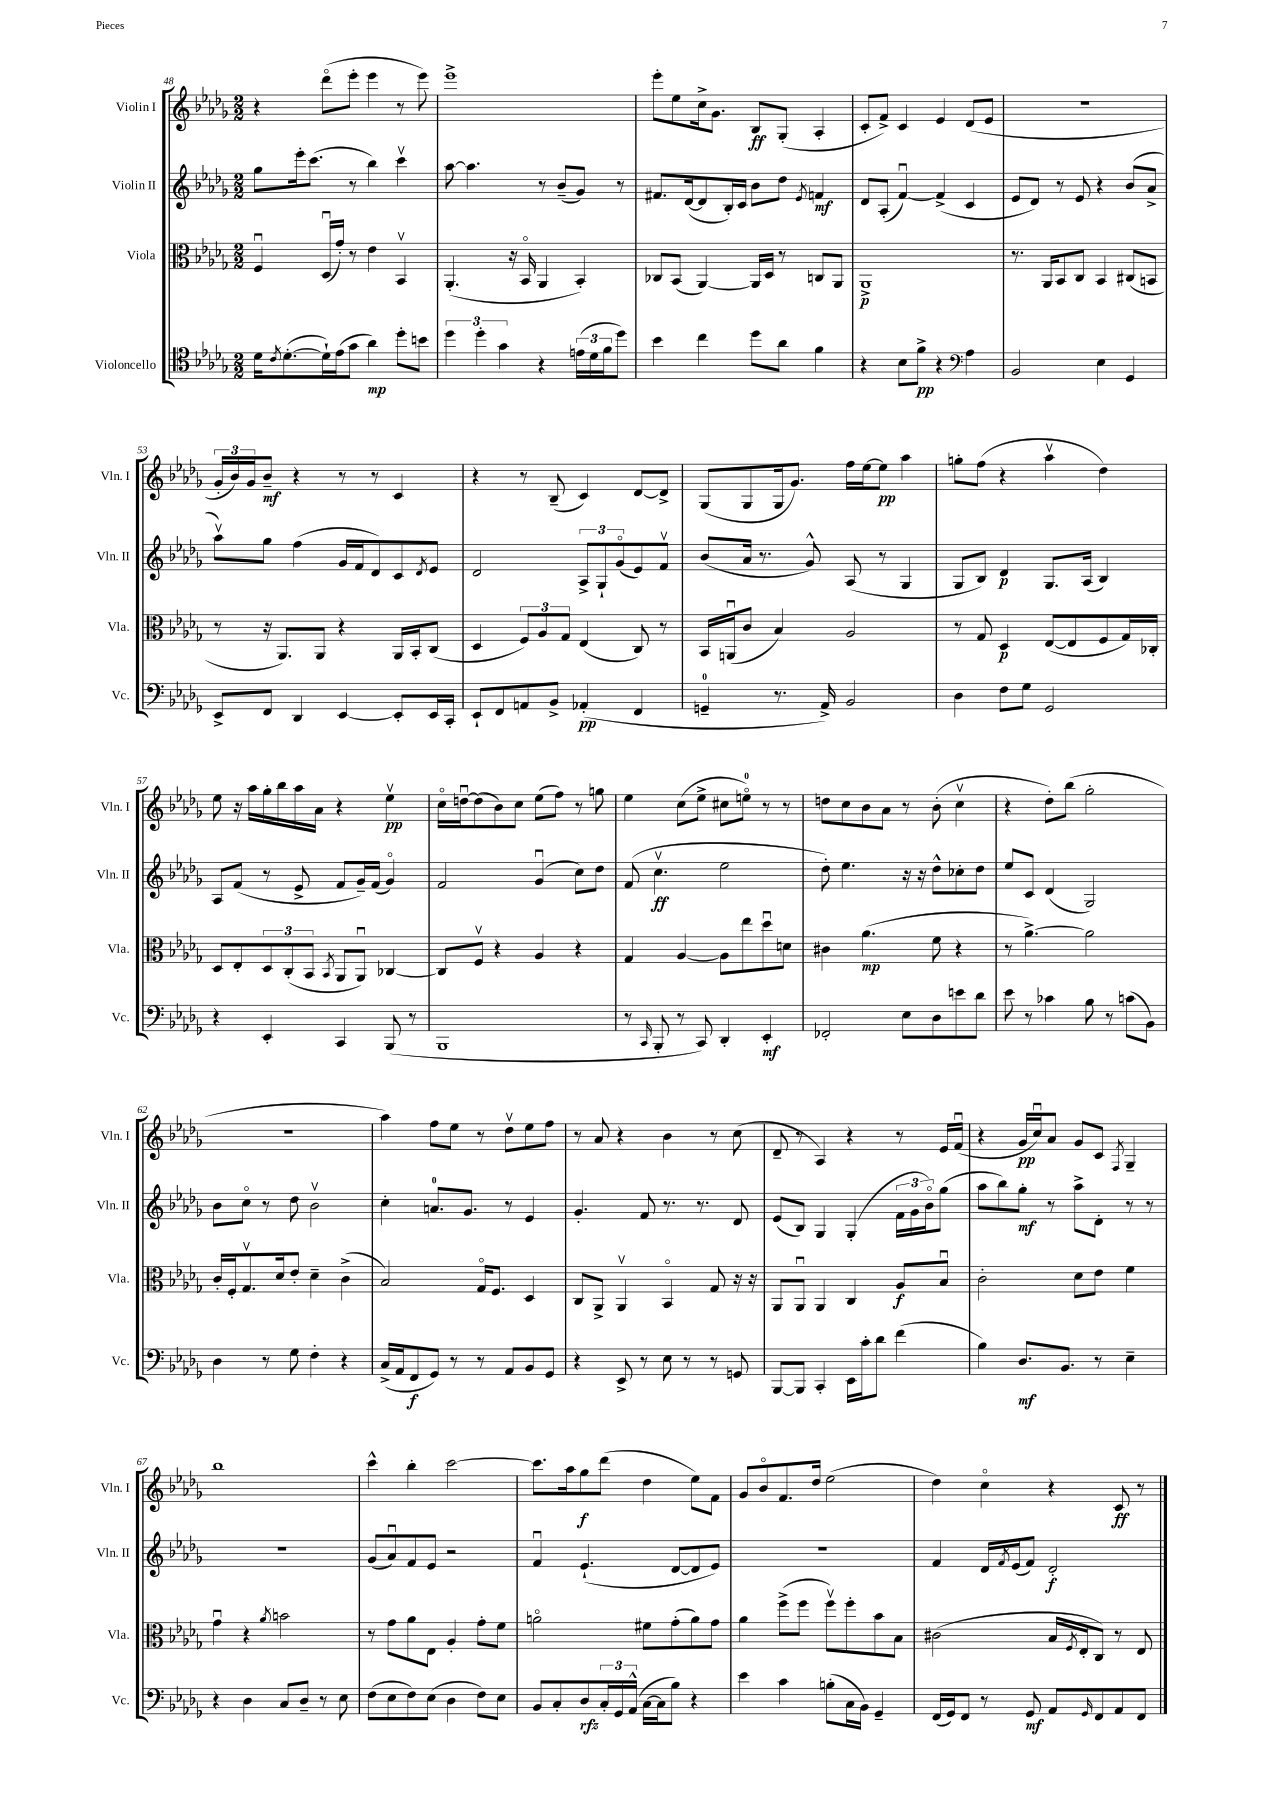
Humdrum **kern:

**kern	**dynam	**kern	**dynam	**kern	**dynam	**kern	**dynam
*part4	*part4	*part3	*part3	*part2	*part2	*part1	*part1
*staff4	*staff4	*staff3	*staff3	*staff2	*staff2	*staff1	*staff1
*I"Violoncello	*	*I"Viola	*	*I"Violin II	*	*I"Violin I	*
*I'Vc.	*	*I'Vla.	*	*I'Vln. II	*	*I'Vln. I	*
*clefC4	*	*clefC3	*	*clefG2	*	*clefG2	*
*k[b-e-a-d-g-]	*	*k[b-e-a-d-g-]	*	*k[b-e-a-d-g-]	*	*k[b-e-a-d-g-]	*
*M2/2	*	*M2/2	*	*M2/2	*	*M2/2	*
=48	=48	=48	=48	=48	=48	=48	=48
16d-\KL	.	4Fu/	.	8gg-\L	.	4r	.
8qc/	.	.	.	.	.	.	.
([8.d-'\	.	.	.	.	.	.	.
.	.	.	.	16eee-'\k	.	.	.
.	.	.	.	(8.ccc\J	.	.	.
16d-`\L])	.	(16D-u/LL	.	.	.	(8ddd-\L	.
(16e-\J	.	16g-'/JJ)	.	.	.	.	.
8g-\J	.	8r	.	8r	.	8eee-'\J	.
4a-\)	mp	4e-\	.	4bb-\)	.	4eee-\	.
8dd-'\L	.	4BB-v/	.	4cccv\	.	8r	.
8bn\J	.	.	.	.	.	8eee-\)	.
=49	=49	=49	=49	=49	=49	=49	=49
6dd-\	.	(4.AA-'/	.	[8aa-\	.	1eee-^	.
.	.	.	.	4.aa-\]	.	.	.
6dd-'\	.	.	.	.	.	.	.
6g-\	.	.	.	.	.	.	.
.	.	16r	.	.	.	.	.
.	.	16BB-/	.	.	.	.	.
4r	.	4AA-/	.	8r	.	.	.
.	.	.	.	(8b-~/L	.	.	.
(24en\LL	.	4BB-'/)	.	8g-/J)	.	.	.
24d-\	.	.	.	.	.	.	.
24f\J	.	.	.	.	.	.	.
8dd-\J)	.	.	.	8r	.	.	.
=50	=50	=50	=50	=50	=50	=50	=50
4b-\	.	8C-X/L	.	8.f#X/L	.	8eee-'\L	.
.	.	(8BB-/J	.	.	.	8ee-\	.
.	.	.	.	([16d-/k	.	.	.
4cc\	.	[4AA-/)	.	8d-/]	.	16cc^\k	.
.	.	.	.	.	.	8.g-\J	.
.	.	.	.	16B-'/L)	.	.	.
.	.	.	.	16c/JJ	.	.	.
8dd-\L	.	16AA-/LL]	.	8b-\L	.	8B-/L	ff
.	.	16D-/JJ	.	.	.	.	.
8a-\J	.	8r	.	8dd-\J	.	(8G-'/J	.
.	.	.	.	8qe-/	.	.	.
4f\	.	8Cn/L	.	4fn/	mf	4A-'/	.
.	.	8AA-/J	.	.	.	.	.
=51	=51	=51	=51	=51	=51	=51	=51
4r	.	1AA-^	p	8d-/L	.	8c'/L	.
.	.	.	.	(8A-'/J	.	8f^/J)	.
8B-\L	.	.	.	[4fu/)	.	4c/	.
8f^\J	pp	.	.	.	.	.	.
4r	.	.	.	(4f^/]	.	4e-/	.
*clefF4	*	*	*	*	*	*	*
4A-\	.	.	.	4c/	.	(8d-/L	.
.	.	.	.	.	.	8e-/J	.
=52	=52	=52	=52	=52	=52	=52	=52
2BB-/	.	8.r	.	8e-/L	.	1r	.
.	.	.	.	8d-/J)	.	.	.
.	.	16AA-/KL	.	.	.	.	.
.	.	8BB-/	.	8r	.	.	.
.	.	8C/J	.	8e-/	.	.	.
4E-\	.	4BB-/	.	4r	.	.	.
4GG-/	.	(8C#X/L	.	(8b-/L	.	.	.
.	.	8BBn/J	.	8a-^/J	.	.	.
!!LO:LB:g=z
=53	=53	=53	=53	=53	=53	=53	=53
8EE-^/L	.	8r	.	8aa-v\L)	.	24g-'/LL	.
.	.	.	.	.	.	24b-/)	.
.	.	.	.	.	.	24g-/J	.
8FF/J	.	16r	.	8gg-\J	.	8b-~/J	mf
.	.	8.AA-/L)	.	.	.	.	.
4DD-/	.	.	.	(4ff\	.	4r	.
.	.	8AA-/J	.	.	.	.	.
[4EE-/	.	4r	.	16g-/LL	.	8r	.
.	.	.	.	16f/J	.	.	.
.	.	.	.	8d-/)	.	8r	.
8EE-'/L]	.	16AA-/LL	.	8c/	.	4c/	.
.	.	16BB-'/J	.	.	.	.	.
.	.	.	.	8qd-/	.	.	.
16EE-/L	.	(8C/J	.	8e-/J	.	.	.
16CC'/JJ	.	.	.	.	.	.	.
=54	=54	=54	=54	=54	=54	=54	=54
8EE-`/L	.	4D-/	.	2d-/	.	4r	.
8FF/	.	.	.	.	.	.	.
8AAn/	.	12F/L)	.	.	.	8r	.
.	.	12A-/	.	.	.	.	.
8BB-^/J	.	.	.	.	.	(8B-~/	.
.	.	12G-/J	.	.	.	.	.
(4AA-X'/	pp	(4E-/	.	12A-^/L	.	4c/)	.
.	.	.	.	12G-`/	.	.	.
.	.	.	.	(12g-/	.	.	.
4FF/	.	8C/)	.	8e-/)	.	[8d-/L	.
.	.	8r	.	8fv/J	.	8d-^/J]	.
=55	=55	=55	=55	=55	=55	=55	=55
4GGn~/	.	16BB-/LL	.	(8b-/L	.	(8G-/L	.
.	.	(16AAnu/J	.	.	.	.	.
.	.	8c/J	.	16a-/Jk	.	8G-/	.
.	.	.	.	8.r	.	.	.
8.r	.	4B-/)	.	.	.	16G-/k	.
.	.	.	.	.	.	8.g-/J)	.
.	.	.	.	8g-^^/)	.	.	.
16AA-^/)	.	.	.	.	.	.	.
2BB-/	.	2A-/	.	(8A-/	.	16ff\LL	.
.	.	.	.	.	.	[16ee-\J	.
.	.	.	.	8r	.	8ee-\J]	pp
.	.	.	.	4G-/	.	4aa-\	.
=56	=56	=56	=56	=56	=56	=56	=56
4D-\	.	8r	.	8G-/L	.	8ggn'\L	.
.	.	8G-/	.	8B-/J)	.	(8ff\J	.
8F\L	.	4D-/	p	4d-/	p	4r	.
8G-\J	.	.	.	.	.	.	.
2GG-/	.	([8E-/L	.	8.G-/L	.	4aa-v\	.
.	.	8E-/]	.	.	.	.	.
.	.	.	.	(16A-/Jk	.	.	.
.	.	8F/	.	4B-/)	.	4dd-\)	.
.	.	16G-/L)	.	.	.	.	.
.	.	16C-X'/JJ	.	.	.	.	.
!!LO:LB:g=z
=57	=57	=57	=57	=57	=57	=57	=57
4r	.	8D-/L	.	8A-/L	.	8ee-\	.
.	.	8E-'/	.	(8f/J	.	16r	.
.	.	.	.	.	.	16aa-\LL	.
4EE-'/	.	12D-/	.	8r	.	16gg-'\	.
.	.	.	.	.	.	16bb-\	.
.	.	(12C'/	.	.	.	.	.
.	.	.	.	8e-^/	.	16aa-\	.
.	.	12BB-/J	.	.	.	.	.
.	.	.	.	.	.	16a-\JJ	.
.	.	8qBB-/	.	.	.	.	.
4CC/	.	8AA-/L	.	8f/L	.	4r	.
.	.	8AA-u/J)	.	16g-~/L)	.	.	.
.	.	.	.	(16f/JJ	.	.	.
(8BBB-/	.	[4C-X/	.	4g-/)	.	4ee-v\	pp
8r	.	.	.	.	.	.	.
=58	=58	=58	=58	=58	=58	=58	=58
1BBB-	.	8C-/L]	.	2f/	.	16cc\LL	.
.	.	.	.	.	.	[16ddnu\J	.
.	.	8Fv/J	.	.	.	(8dd\]	.
.	.	4r	.	.	.	8b-\)	.
.	.	.	.	.	.	8cc\J	.
.	.	4A-/	.	(4g-u/	.	(8ee-\L	.
.	.	.	.	.	.	8ff\J)	.
.	.	4r	.	8cc\L)	.	8r	.
.	.	.	.	8dd-\J	.	8ggn\	.
=59	=59	=59	=59	=59	=59	=59	=59
8r	.	4G-/	.	(8f/	.	4ee-\	.
16qqCC/	.	.	.	.	.	.	.
8BBB-'/	.	.	.	4.ccv\	ff	.	.
8r	.	[4A-/	.	.	.	(8cc\L	.
8CC/)	.	.	.	.	.	8ee-^\J	.
4DD-'/	.	8A-\L]	.	2ee-\	.	8cc#X\L	.
.	.	8ee-\	.	.	.	8een\J)	.
4EE-'/	mf	8dd-u\	.	.	.	8r	.
.	.	8dn\J	.	.	.	8r	.
=60	=60	=60	=60	=60	=60	=60	=60
2FF-X'/	.	4c#X\	.	8dd-'\)	.	8ddn\L	.
.	.	.	.	4.ee-\	.	8cc\	.
.	.	(4.a-\	mp	.	.	8b-\	.
.	.	.	.	.	.	8a-\J	.
8E-\L	.	.	.	16r	.	8r	.
.	.	.	.	16r	.	.	.
8D-\	.	8f\	.	8dd-^^\L	.	(8b-'\	.
8en\	.	4r	.	8cc-X'\	.	4ccv\	.
8d-\J	.	.	.	8dd-\J	.	.	.
=61	=61	=61	=61	=61	=61	=61	=61
8e-\	.	8r	.	8ee-/L	.	4r	.
8r	.	[4.a-^\)	.	8c/J	.	.	.
4c-X\	.	.	.	(4d-/	.	8dd-'\L)	.
.	.	.	.	.	.	(8bb-\J	.
8B-\	.	2a-\]	.	2G-/)	.	2gg-'\	.
8r	.	.	.	.	.	.	.
(8cn\L	.	.	.	.	.	.	.
8BB-\J)	.	.	.	.	.	.	.
!!LO:LB:g=z
=62	=62	=62	=62	=62	=62	=62	=62
4D-\	.	16c'/LL	.	8b-\L	.	1r	.
.	.	16F'/J	.	.	.	.	.
.	.	8.G-v/	.	8cc\J	.	.	.
8r	.	.	.	8r	.	.	.
.	.	16d-/k	.	.	.	.	.
8G-\	.	8e-'/J	.	8dd-\	.	.	.
4F'\	.	4d-~\	.	2b-v\	.	.	.
4r	.	(4c^\	.	.	.	.	.
=63	=63	=63	=63	=63	=63	=63	=63
(16C^/LL	.	2B-/)	.	4cc'\	.	4aa-\)	.
16AA-/J	.	.	.	.	.	.	.
8FF/	f	.	.	.	.	.	.
8GG-/J)	.	.	.	8.an/L	.	8ff\L	.
8r	.	.	.	.	.	8ee-\J	.
.	.	.	.	8.g-/J	.	.	.
8r	.	16G-/KL	.	.	.	8r	.
.	.	8.F/J	.	.	.	.	.
8AA-/L	.	.	.	8r	.	8dd-v\L	.
8BB-/	.	4D-/	.	4e-/	.	8ee-\	.
8GG-/J	.	.	.	.	.	8ff\J	.
=64	=64	=64	=64	=64	=64	=64	=64
4r	.	8C/L	.	4.g-'/	.	8r	.
.	.	8AA-^/J	.	.	.	8a-/	.
8EE-^/	.	4AA-v/	.	.	.	4r	.
8r	.	.	.	8f/	.	.	.
8E-\	.	4BB-/	.	8.r	.	4b-\	.
8r	.	.	.	.	.	.	.
.	.	.	.	8.r	.	.	.
8r	.	8G-/	.	.	.	8r	.
8GGn/	.	16r	.	8d-/	.	(8cc\	.
.	.	16r	.	.	.	.	.
=65	=65	=65	=65	=65	=65	=65	=65
[8BBB-/L	.	8AA-/L	.	(8e-/L	.	8d-~/	.
8BBB-/J]	.	8AA-u/J	.	8B-/J)	.	8r	.
4CC'/	.	4AA-/	.	4G-/	.	4A-/)	.
16EE-\LL	.	4C/	.	(4G-'/	.	4r	.
16c'\J	.	.	.	.	.	.	.
8d-\J	.	.	.	.	.	.	.
(4f\	.	8A-/L	f	24f\LL	.	8r	.
.	.	.	.	24g-\	.	.	.
.	.	.	.	24b-\J)	.	.	.
.	.	8B-u/J	.	(8gg-\J	.	16e-/LL	.
.	.	.	.	.	.	(16fu/JJ	.
=66	=66	=66	=66	=66	=66	=66	=66
4B-\)	.	2c'\	.	8aa-\L	.	4r	.
.	.	.	.	8bb-\)	.	.	.
8.D-/L	mf	.	.	8gg-'\J	mf	16g-/LL	pp
.	.	.	.	.	.	16ccu/J)	.
.	.	.	.	8r	.	8a-/J	.
8.BB-/J	.	.	.	.	.	.	.
.	.	8d-\L	.	8aa-^\L	.	8g-/L	.
8r	.	8e-\J	.	8d-'\J	.	8c/J	.
.	.	.	.	.	.	8qF/	.
4E-~\	.	4f\	.	8r	.	4G-~/	.
.	.	.	.	8r	.	.	.
!!LO:LB:g=z
=67	=67	=67	=67	=67	=67	=67	=67
4r	.	4g-u\	.	1r	.	1bb-	.
4D-\	.	4r	.	.	.	.	.
.	.	8qa-/	.	.	.	.	.
8C/L	.	2bn\	.	.	.	.	.
8D-~/J	.	.	.	.	.	.	.
8r	.	.	.	.	.	.	.
8E-\	.	.	.	.	.	.	.
=68	=68	=68	=68	=68	=68	=68	=68
(8F\L	.	8r	.	(8g-/L	.	4ccc^^\	.
8E-\	.	8g-\L	.	8a-u/)	.	.	.
8F\)	.	8a-\	.	8f/	.	4bb-'\	.
(8E-\J	.	8E-\J	.	8e-/J	.	.	.
4D-\	.	4A-'/	.	2r	.	[2ccc\	.
8F\L)	.	8g-'\L	.	.	.	.	.
8E-\J	.	8f\J	.	.	.	.	.
=69	=69	=69	=69	=69	=69	=69	=69
8BB-/L	.	2an\	.	4fu/	.	8.ccc\L]	.
8C'/	.	.	.	.	.	.	.
.	.	.	.	.	.	16aa-\k	.
8D-/	rfz	.	.	(4.e-`/	.	8gg-\	f
24C'/L	.	.	.	.	.	(8ddd-\J	.
24GG-/	.	.	.	.	.	.	.
(24AA-^^/JJ	.	.	.	.	.	.	.
[16C\LL	.	8f#X\L	.	.	.	4dd-\	.
16C\J]	.	.	.	.	.	.	.
8B-\J)	.	(8g-'\	.	[8d-/L	.	.	.
4r	.	8a\)	.	8d-/]	.	8ee-\L)	.
.	.	8g-\J	.	8e-/J)	.	8f\J	.
=70	=70	=70	=70	=70	=70	=70	=70
4e-\	.	4a-\	.	1r	.	8g-/L	.
.	.	.	.	.	.	8b-/	.
4c\	.	(8ff^\L	.	.	.	8.f/	.
.	.	8ff\J	.	.	.	.	.
.	.	.	.	.	.	16dd-/Jk	.
(8Bn'\L	.	8ffv\L)	.	.	.	(2ee-\	.
16C\L	.	8ff'\	.	.	.	.	.
16BB-\JJ)	.	.	.	.	.	.	.
4GG-~/	.	8b-\	.	.	.	.	.
.	.	8B-\J	.	.	.	.	.
=71	=71	=71	=71	=71	=71	=71	=71
(16FF/LL	.	(2c#X\	.	4f/	.	4dd-\)	.
16GG-/J)	.	.	.	.	.	.	.
8FF/J	.	.	.	.	.	.	.
8r	.	.	.	16d-/LL	.	4cc\	.
.	.	.	.	8qf/	.	.	.
.	.	.	.	(16e-/J	.	.	.
8GG-/	mf	.	.	8f/J)	.	.	.
8AA-/L	.	16B-/LL	.	2d-'/	f	4r	.
.	.	8qF/	.	.	.	.	.
.	.	16E-'/J	.	.	.	.	.
16qqGG-/	.	.	.	.	.	.	.
8FF/	.	8C/J)	.	.	.	.	.
8AA-/	.	8r	.	.	.	8c/	ff
8FF/J	.	8E-/	.	.	.	8r	.
==	==	==	==	==	==	==	==
*-	*-	*-	*-	*-	*-	*-	*-
